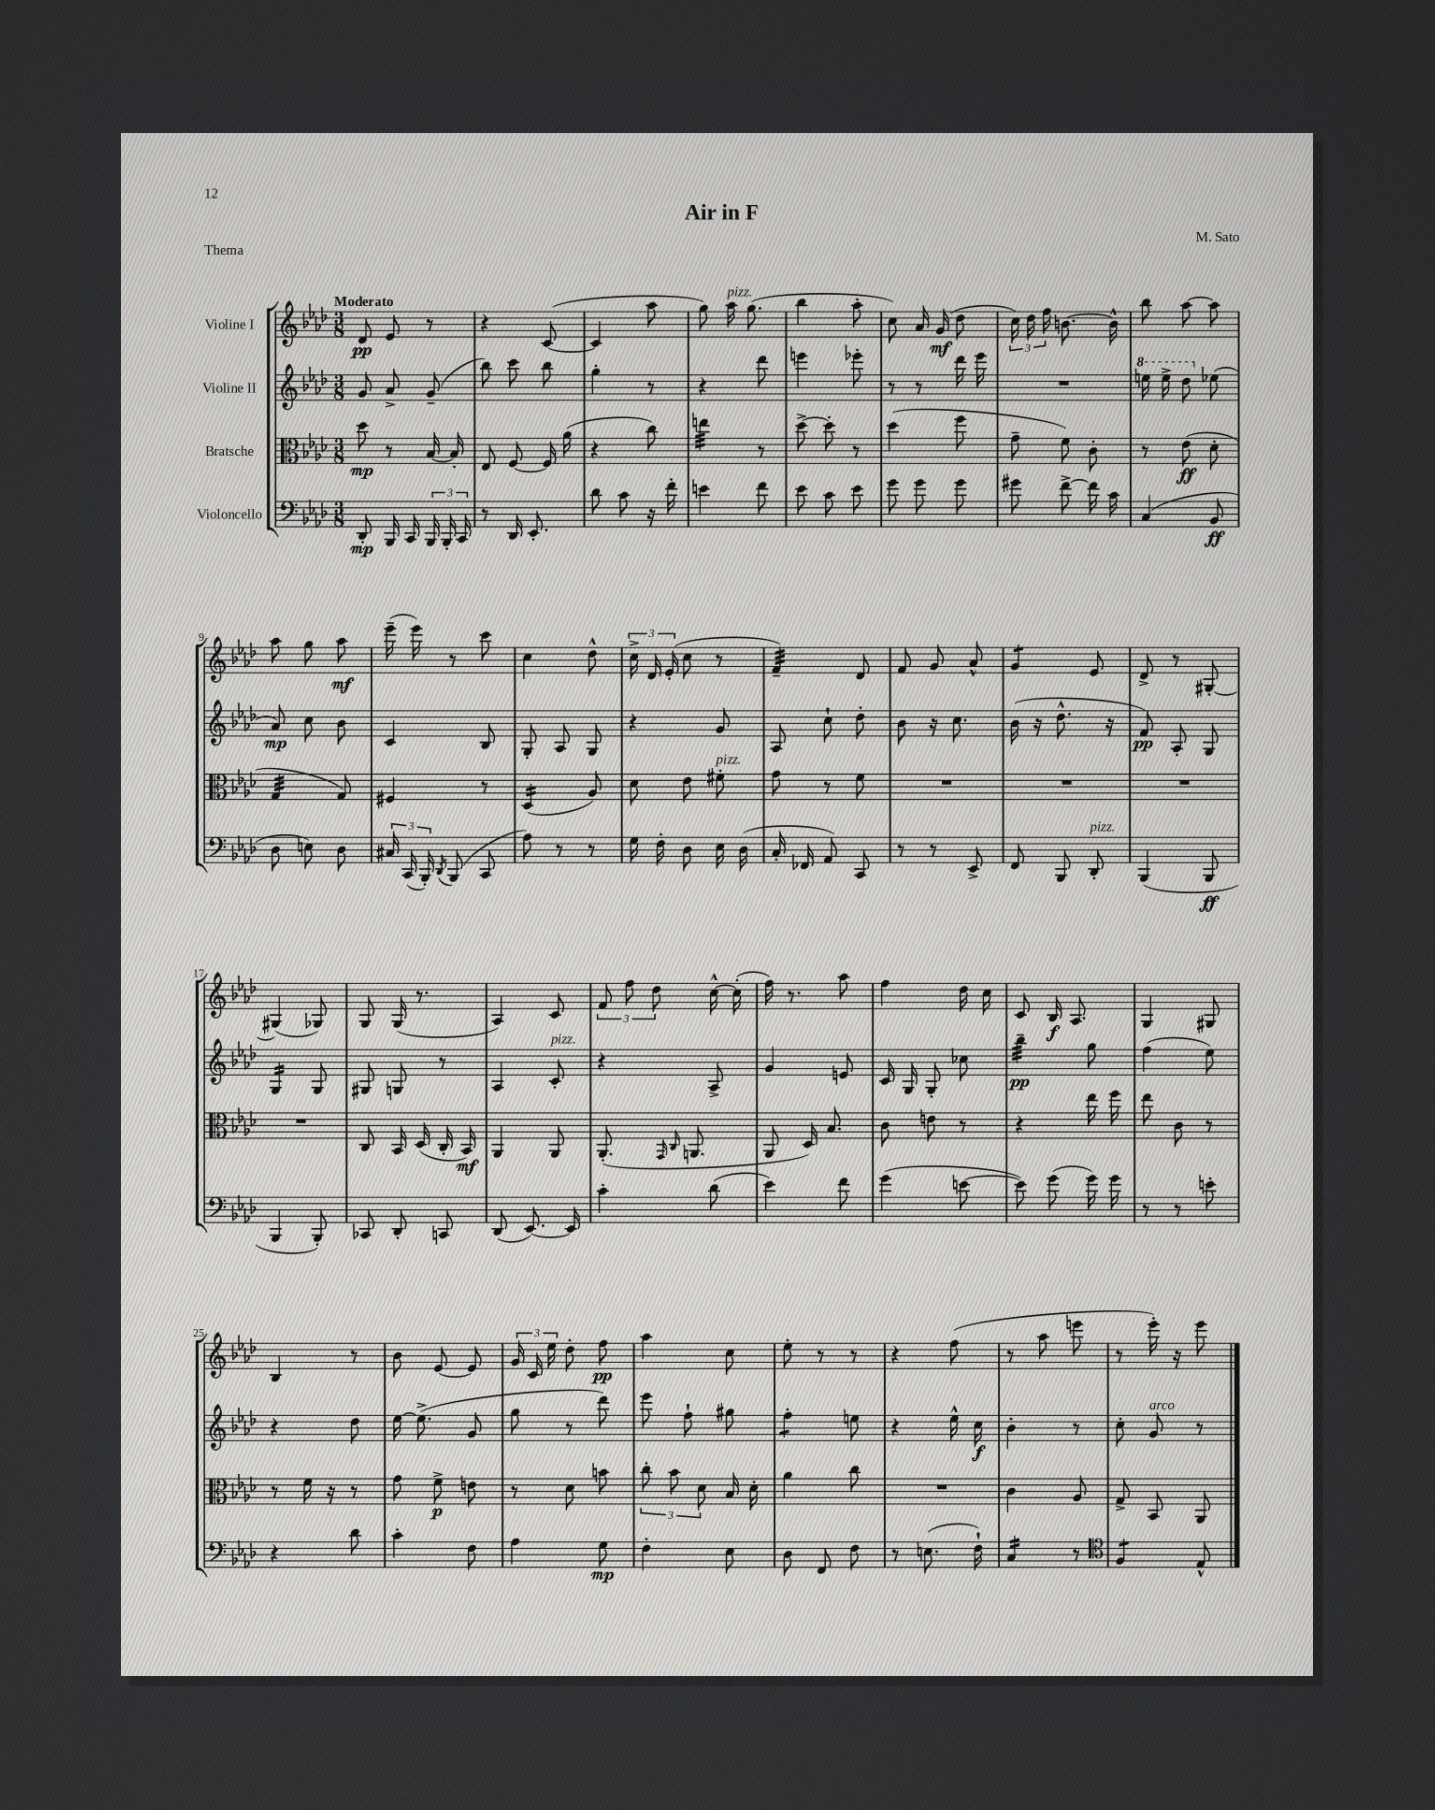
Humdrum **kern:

**kern	**kern	**kern	**kern
*staff4	*staff3	*staff2	*staff1
*clefF4	*clefC3	*clefG2	*clefG2
*k[b-e-a-d-]	*k[b-e-a-d-]	*k[b-e-a-d-]	*k[b-e-a-d-]
*M3/8	*M3/8	*M3/8	*M3/8
8DD-'	8dd-	8g	8d-
16BBB-	8r	8a-^	8e-
16CC	.	.	.
24BBB-	[16B-	(8g~	8r
24BBB-'	.	.	.
.	16B-']	.	.
24CC	.	.	.
=	=	=	=
8r	8E-	8bb-)	4r
16DD-	[8F	8ccc	.
8.EE-'	.	.	.
.	16F]	8bb-	([8c
.	(16a-	.	.
=	=	=	=
8d-	4r	4gg'	4c]
8c	.	.	.
16r	8cc)	8r	8aa-
16f'	.	.	.
=	=	=	=
4e	4ee	4r	8gg)
.	.	.	16aa-
.	.	.	(8.gg
8f	8r	8ddd-	.
=	=	=	=
8e-	[8dd-^	4eee	4bb-
8c	8dd-']	.	.
8e-	8r	8eee-'	8aa-'
=	=	=	=
8g	(4dd-	8r	8cc)
8g	.	8r	16a-
.	.	.	(16g
8g	8ff	16ddd-	8dd-
.	.	16eee-	.
=	=	=	=
8g#	8g~	4.r	24cc)
.	.	.	24dd-
.	.	.	24ff
[8f^	8f)	.	[8.b
16f]	8c'	.	.
16c	.	.	16b^^]
=	=	=	=
(4C	8r	16eee	8bb-
.	.	16eee^	.
.	(8e-	8ddd-	[8aa-
8BB-	8d-'	(8ee-	8aa-]
=	=	=	=
8D-	4G	8a-)	8aa-
8E)	.	8cc	8gg
8D-	8G)	8b-	8aa-
=	=	=	=
24C#	4F#	4c	(16eee-~
(24CC	.	.	.
.	.	.	16eee-)
24BBB-')	.	.	.
8qDD-	.	.	.
(8BBB-	.	.	8r
8CC	8r	8B-	8ccc
=	=	=	=
8A-)	(4D-	8G'	4cc
8r	.	8A-	.
8r	8A-)	8G	8dd-^^
=	=	=	=
16G	8d-	4r	24cc^
.	.	.	24d-
16F'	.	.	.
.	.	.	(24e-'
8D-	8e-	.	8cc
16E-	8f#'	8g	8r
(16D-	.	.	.
=	=	=	=
16C'	8g	8A-	4f~)
16FF-	.	.	.
8AA-)	8r	8cc`	.
8CC	8f	8dd-'	8d-
=	=	=	=
8r	4.r	8b-	8f
8r	.	16r	8g
.	.	8.cc	.
8EE-^	.	.	8a-^^
=	=	=	=
8FF	4.r	(16b-	4g
.	.	16r	.
8BBB-	.	8.dd-^^	.
8DD-'	.	.	8e-
.	.	16r	.
=	=	=	=
(4BBB-	4.r	8f)	8d-^
.	.	8A-'	8r
8BBB-	.	8G	[8G#'
=	=	=	=
4BBB-	4.r	4G	(4G#]
8BBB-')	.	8G	8G-)
=	=	=	=
8CC-	8C	8G#	8G
8DD-'	16BB-	8G	(16G
.	(16D-	.	8.r
8CC	16C'	8r	.
.	16BB-)	.	.
=	=	=	=
(8DD-	4AA-	4A-	4A-)
[8.EE-)	.	.	.
.	8AA-	8c'	8c
16EE-]	.	.	.
=	=	=	=
4c'	(8.AA-'	4r	12f
.	.	.	12ff
.	.	.	12dd-
.	16qqGG	.	.
.	16qqC	.	.
.	8.AA	.	.
(8d-	.	8A-^	[16cc^^
.	.	.	(16cc']
=	=	=	=
4e-)	8AA-	4g	16ff)
.	.	.	8.r
.	16D-)	.	.
.	8.B-	.	.
8f	.	8e	8aa-
=	=	=	=
(4g	8c	16c	4ff
.	.	16G	.
.	8e	8G'	.
[8e	8r	8cc-	16dd-
.	.	.	16cc
=	=	=	=
8e])	4r	4bb-~	8c
(8g	.	.	16B-
.	.	.	8.A-
16g)	16ee-	8gg	.
16g	16ff	.	.
=	=	=	=
8r	8ee-	(4ff	4G
8r	8c	.	.
8e'	8r	8ee-)	8G#
=	=	=	=
4r	8r	4r	4B-
.	16f	.	.
.	16r	.	.
8d-	8r	8dd-	8r
=	=	=	=
4c'	8g	[16ee-	8b-
.	.	(8.ee-^]	.
.	8f^	.	[8e-
8F	8e	8g	8e-]
=	=	=	=
4A-	8r	8gg	24g
.	.	.	24c
.	.	.	24ee-
.	8d-	8r	8dd-'
8G	8b	8ddd-)	8ff
=	=	=	=
4F'	12cc'	8eee-	4aa-
.	12b-	.	.
.	.	8ff`	.
.	12d-	.	.
8E-	16B-	8gg#	8cc
.	16d-'	.	.
=	=	=	=
8D-	4a-	4ff'	8ee-'
8FF	.	.	8r
8F	8cc	8ee	8r
=	=	=	=
8r	4.r	4r	4r
(8.E	.	.	.
.	.	16ee-^^	(8ff
16F`)	.	16cc	.
=	=	=	=
4C	4c	4b-'	8r
.	.	.	8aa-
8r	8A-	8r	8eee
=	=	=	=
*clefC4	*	*	*
4F	8G^	8cc'	8r
.	8BB-	8g	16eee-')
.	.	.	16r
8E-^^	8AA-	8r	8eee-
==	==	==	==
*-	*-	*-	*-
